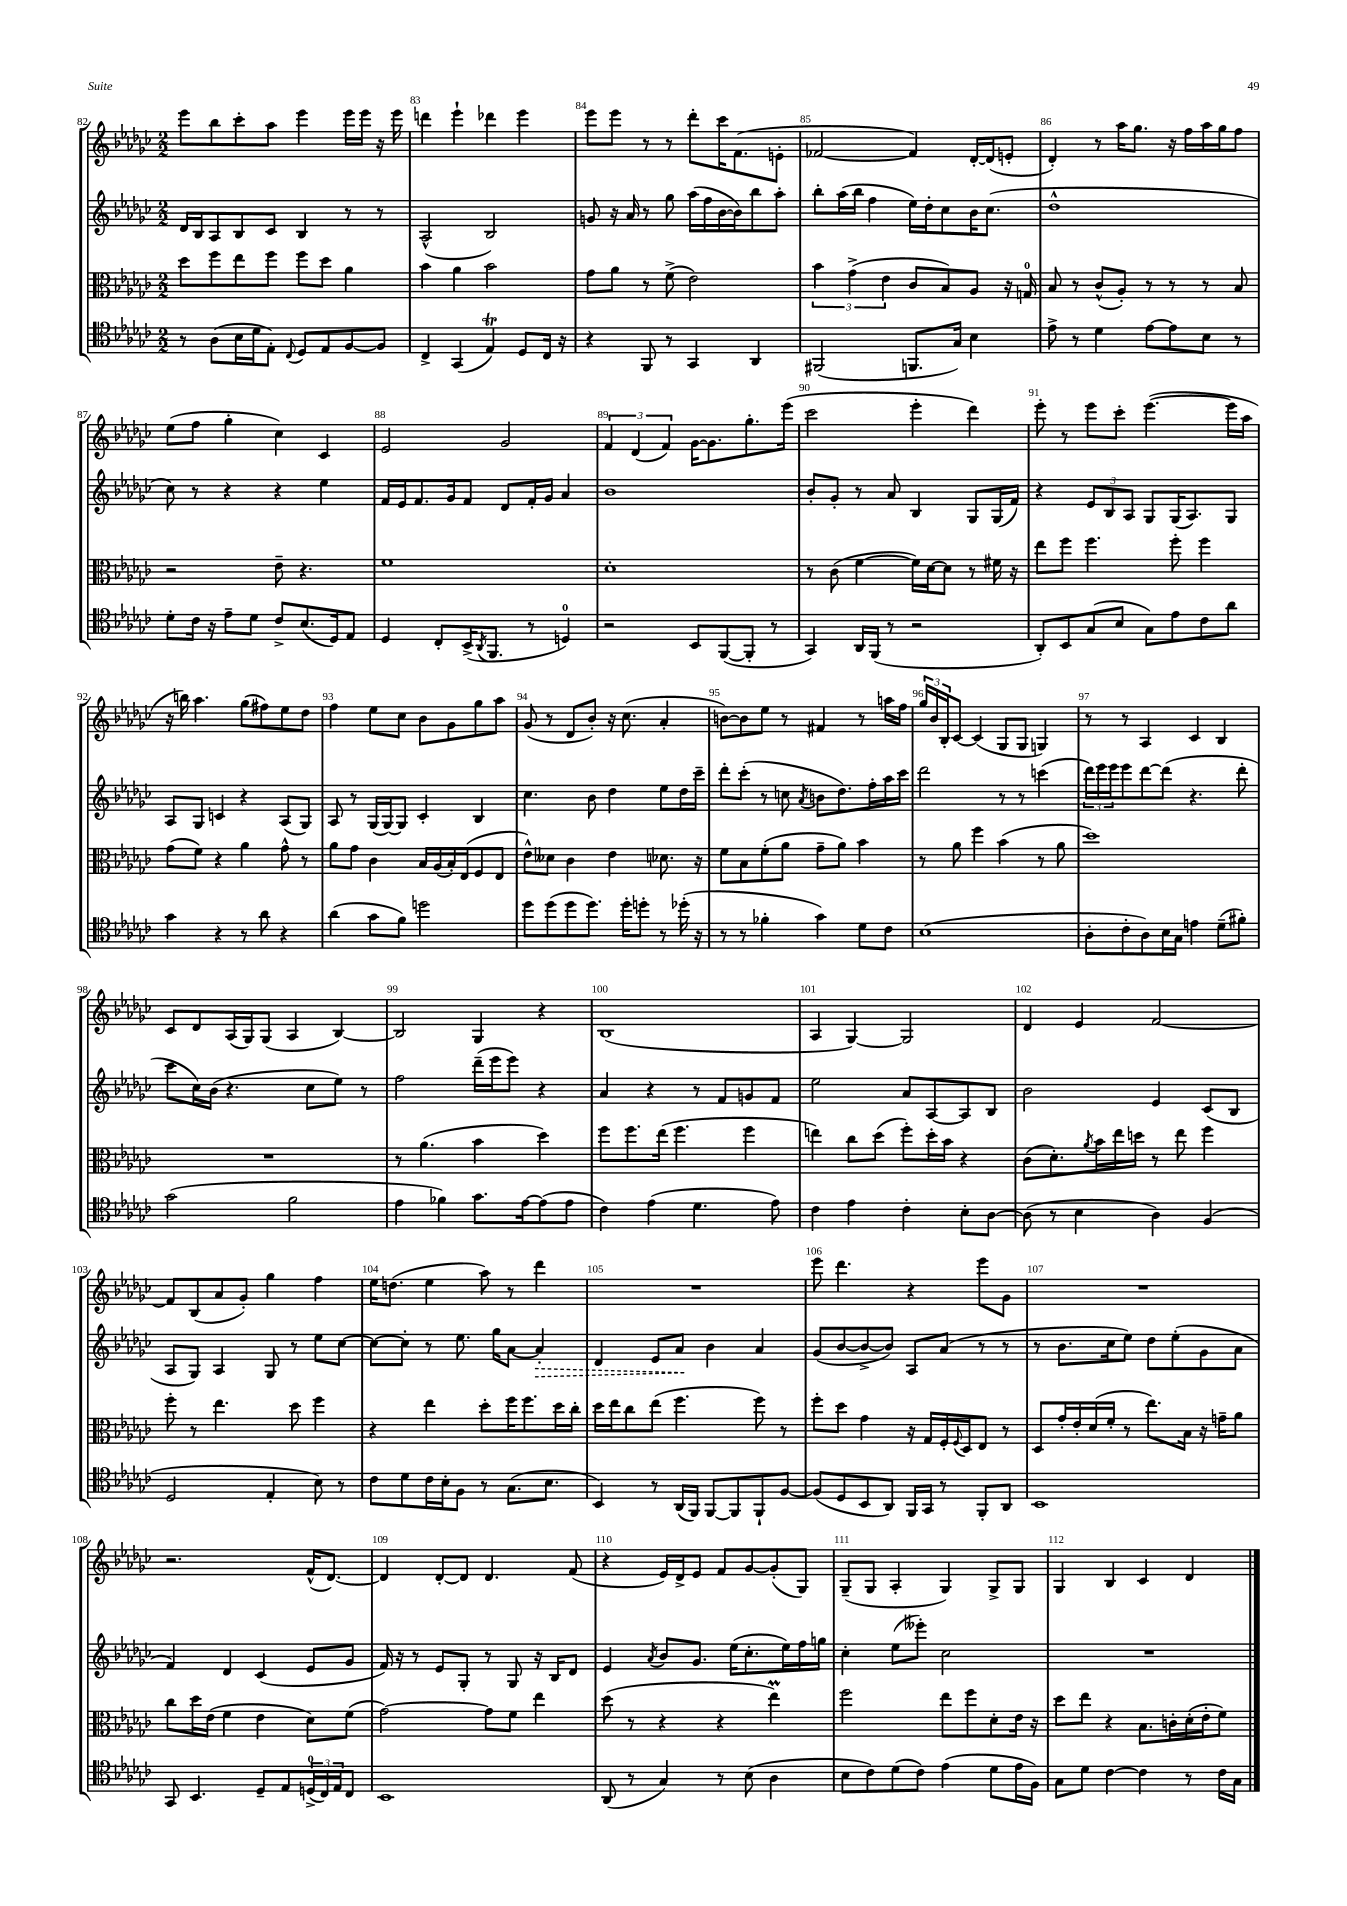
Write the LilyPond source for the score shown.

<<
\new StaffGroup <<
\new Staff = "s0" {
    \clef treble \key ges \major \numericTimeSignature \time 2/2
    ees'''8 bes''8 ces'''8-. aes''8 ees'''4 ees'''16 ees'''16 r16 ees'''16 |
    d'''4 ees'''4-! des'''4 ees'''4 |
    ees'''8 ees'''8 r8 r8 des'''8-. ces'''16 f'8.( e'8-. |
    fes'2~ fes'4) des'16~-. des'16( e'8-. |
    des'4-.) r8 aes''16 ges''8. r16 f''16 aes''16 ges''16 f''8 |
    ees''8( f''8 ges''4-. ces''4) ces'4 |
    ees'2 ges'2 |
    \tuplet 3/2 { f'4 des'4( f'4) } ges'16~ ges'8. ges''8.-. ees'''16( |
    ces'''2 ees'''4-. des'''4) |
    ees'''8-. r8 ees'''8 ces'''8-. ees'''4.~( ees'''16 aes''16 |
    r16 b''16) aes''4. ges''8( fis''8) ees''8 des''8 |
    f''4 ees''8 ces''8 bes'8 ges'8 ges''8 aes''8 |
    ges'8( r8 des'8 bes'8-.) r16 ces''8.( aes'4-. |
    b'8~) b'8 ees''8 r8 fis'4 r8 a''16 f''16 |
    \tuplet 3/2 { ges''16 bes'16 bes16-. } ces'8~ ces'4( ges8 ges8 g4) |
    r8 r8 aes4 ces'4 bes4 |
    ces'8 des'8 aes16( ges16) ges8( aes4 bes4~) |
    bes2 ges4 r4 |
    bes1( |
    aes4 ges4~) ges2 |
    des'4 ees'4 f'2~ |
    f'8 bes8( aes'8 ges'8-.) ges''4 f''4 |
    ees''16 d''8.( ees''4 aes''8) r8 des'''4 |
    R1 |
    ees'''8 des'''4. r4 ees'''8 ges'8 |
    R1 |
    r2. f'16-^( des'8.~) |
    des'4 des'8~-. des'8 des'4. f'8( |
    r4 ees'16) des'16-> ees'8 f'8 ges'8~ ges'8-.( ges8) |
    ges8--( ges8 aes4-. ges4) ges8-> ges8 |
    ges4 bes4 ces'4 des'4 \bar "|." |
}
\new Staff = "s1" {
    \clef treble \key ges \major \numericTimeSignature \time 2/2
    des'16 bes16 aes8 bes8 ces'8 bes4 r8 r8 |
    aes2-^( bes2) |
    g'8 r16 aes'16 r8 ges''8 aes''16( f''16 bes'16~ bes'16) bes''8 aes''8-. |
    bes''8-. aes''16( bes''16 f''4 ees''16) des''16-. ces''8 bes'16 ces''8.( |
    des''1-^ |
    ces''8) r8 r4 r4 ees''4 |
    f'16 ees'16 f'8. ges'16 f'8 des'8 f'16-. ges'16 aes'4 |
    bes'1 |
    bes'8-. ges'8-. r8 aes'8 bes4 ges8 ges16( f'16) |
    r4 \tuplet 3/2 { ees'8 bes8 aes8 } ges8 ges16( aes8.) ges8 |
    aes8 ges8 c'4 r4 aes8( ges8) |
    aes8 r8 ges16( ges16~) ges8 ces'4-. bes4 |
    ces''4. bes'8 des''4 ees''8 des''16 ces'''16-- |
    des'''8-. ces'''8-.( r8 c''8 \acciaccatura { aes'8 } b'8 des''8.) f''16-. aes''16 ces'''16 |
    des'''2 r8 r8 c'''4( |
    \tuplet 3/2 { des'''16) ees'''16 ees'''16 } ees'''8 des'''8~ des'''8( r4. des'''8-. |
    ces'''8 ces''16) bes'16( r4. ces''8 ees''8) r8 |
    f''2 des'''16--( ees'''16 ees'''8) r4 |
    aes'4 r4 r8 f'8 g'8 f'8 |
    ees''2 aes'8 aes8~ aes8 bes8 |
    bes'2 ees'4 ces'8( bes8 |
    aes8 ges8) aes4 ges8 r8 ees''8 ces''8~ |
    ces''8~ ces''8-. r8 ees''8. ges''16 aes'8~ \once \override Hairpin.style = #'dashed-line aes'4-.\> |
    des'4 ees'8 aes'8\! bes'4 aes'4 |
    ges'8( bes'8~ bes'8~-> bes'8) aes8 aes'8( r8 r8 |
    r8 bes'8. ces''16 ees''8) des''8 ees''8-.( ges'8 aes'8 |
    f'4) des'4 ces'4( ees'8 ges'8 |
    f'16) r16 r8 ees'8 ges8-. r8 ges8 r16 bes16 des'8 |
    ees'4 \acciaccatura { aes'8 } bes'8 ges'8. ees''16( ces''8.-. ees''16) f''16 g''16 |
    ces''4-. ees''8( eeses'''8-.) ces''2 |
    R1 \bar "|." |
}
\new Staff = "s2" {
    \clef alto \key ges \major \numericTimeSignature \time 2/2
    des''8 f''8 ees''8 f''8 f''8 des''8 aes'4 |
    bes'4 aes'4 bes'2 |
    ges'8 aes'8 r8 f'8->( ees'2) |
    \tuplet 3/2 { bes'4 ges'4->( ees'4 } ces'8 bes8) aes8 r16 g16-0 |
    bes8 r8 ces'8-^( aes8-.) r8 r8 r8 bes8 |
    r2 ees'8-- r4. |
    f'1 |
    des'1-. |
    r8 ces'8( f'4~ f'16) des'16~ des'8 r8 fis'16 r16 |
    ees''8 f''8 f''4. f''8-. f''4 |
    ges'8( f'8) r4 aes'4 ges'8-^ r8 |
    aes'8 ges'8 ces'4 bes16 aes16( bes16-.) ees16( f8 ees8 |
    ees'8-^) deses'8 ces'4 ees'4 des'8. r16 |
    f'8 bes8 f'8-.( aes'8 ges'8-- aes'8) bes'4 |
    r8 aes'8 f''4 bes'4( r8 aes'8 |
    des''1) |
    R1 |
    r8 aes'4.( bes'4 des''4) |
    f''8 f''8. ees''16( f''4. f''4 |
    e''4) ces''8 des''8( f''8-.) des''16-. bes'16 r4 |
    ces'8( des'8.-.) \acciaccatura { aes'8 } bes'16 ees''16 d''16 r8 ees''8 f''4 |
    f''8-. r8 ees''4. des''8 f''4 |
    r4 ees''4 des''8-. f''16 f''8. des''16 ces''16-. |
    des''16 ees''16 ces''8 ees''8( f''4. f''8) r8 |
    f''8-. des''8 ges'4 r16 ges16 f16-. \appoggiatura { f8 } des16 ees8 r8 |
    des8 ges'16-. ees'16-. des'16( f'16-. r8 ees''8.) bes16 r16 g'16-- aes'8 |
    ces''8 des''16 ees'16( f'4 ees'4 des'8) f'8( |
    ges'2~) ges'8 f'8 ees''4 |
    des''8( r8 r4 r4 ees''4\prall) |
    f''2 ees''8 f''8 des'8-. ees'16 r16 |
    des''8 ees''8 r4 bes8. c'16-. des'16-.( ees'16-. f'8) \bar "|." |
}
\new Staff = "s3" {
    \clef tenor \key ges \major \numericTimeSignature \time 2/2
    r8 aes8( bes16 des'16 ees8-.) \appoggiatura { ces8 } des8 ees8 f8~ f8 |
    ces4-> ges,4( ees4\trill) des8 ces16 r16 |
    r4 f,8 r8 ges,4 aes,4 |
    fis,2( f,8. ges16) bes4 |
    ees'8-> r8 des'4 ees'8~ ees'8 bes8 r8 |
    des'8-. ces'16 r16 ees'8-- des'8 ces'8-> bes8.( des16) ees8 |
    des4 ces8-. bes,16->( \acciaccatura { aes,8 } f,8. r8 d4-0) |
    r2 bes,8 f,8~( f,8-. r8 |
    ges,4) aes,16 f,16( r8 r2 |
    aes,8-.) bes,8 ges8( bes8 ges8) ees'8 ces'8 aes'8 |
    ges'4 r4 r8 aes'8 r4 |
    aes'4( ges'8 f'8) d''2 |
    des''8 des''8( des''8 des''8.) des''16-. d''8-. r8 des''16-.( r16 |
    r8 r8 fes'4-. ges'4) des'8 ces'8 |
    bes1( |
    aes8-. ces'8-. aes8) bes16 ges16 e'4 des'8--( fis'8-.) |
    ges'2( f'2 |
    ees'4 fes'4) ges'8. ees'16~ ees'8( ees'8 |
    ces'4) ees'4( des'4. ees'8) |
    ces'4 ees'4 ces'4-. bes8-. aes8~ |
    aes8( r8 bes4 aes4) f4( |
    des2 ees4-. bes8) r8 |
    ces'8 des'8 ces'16 bes16-. f8 r8 ges8.( bes8. |
    bes,4) r8 aes,16( f,16) f,8~ f,8 f,8-! f8~ |
    f8( des8 bes,8 aes,8) f,16 ges,16 r8 f,8-. aes,8 |
    bes,1 |
    ges,8 bes,4. des8-- ees8 \tuplet 3/2 { d16-0->( ces16) ees16 } ces8 |
    bes,1 |
    aes,8( r8 ges4) r8 bes8( aes4 |
    bes8 ces'8) des'8( ces'8) ees'4( des'8 ees'16 f16) |
    ges8 des'8 ces'4~ ces'4 r8 ces'16 ges16 \bar "|." |
}
>>
>>
\layout { \context { \Score currentBarNumber = #82 \override BarNumber.break-visibility = ##(#f #t #t) barNumberVisibility = #all-bar-numbers-visible } }
